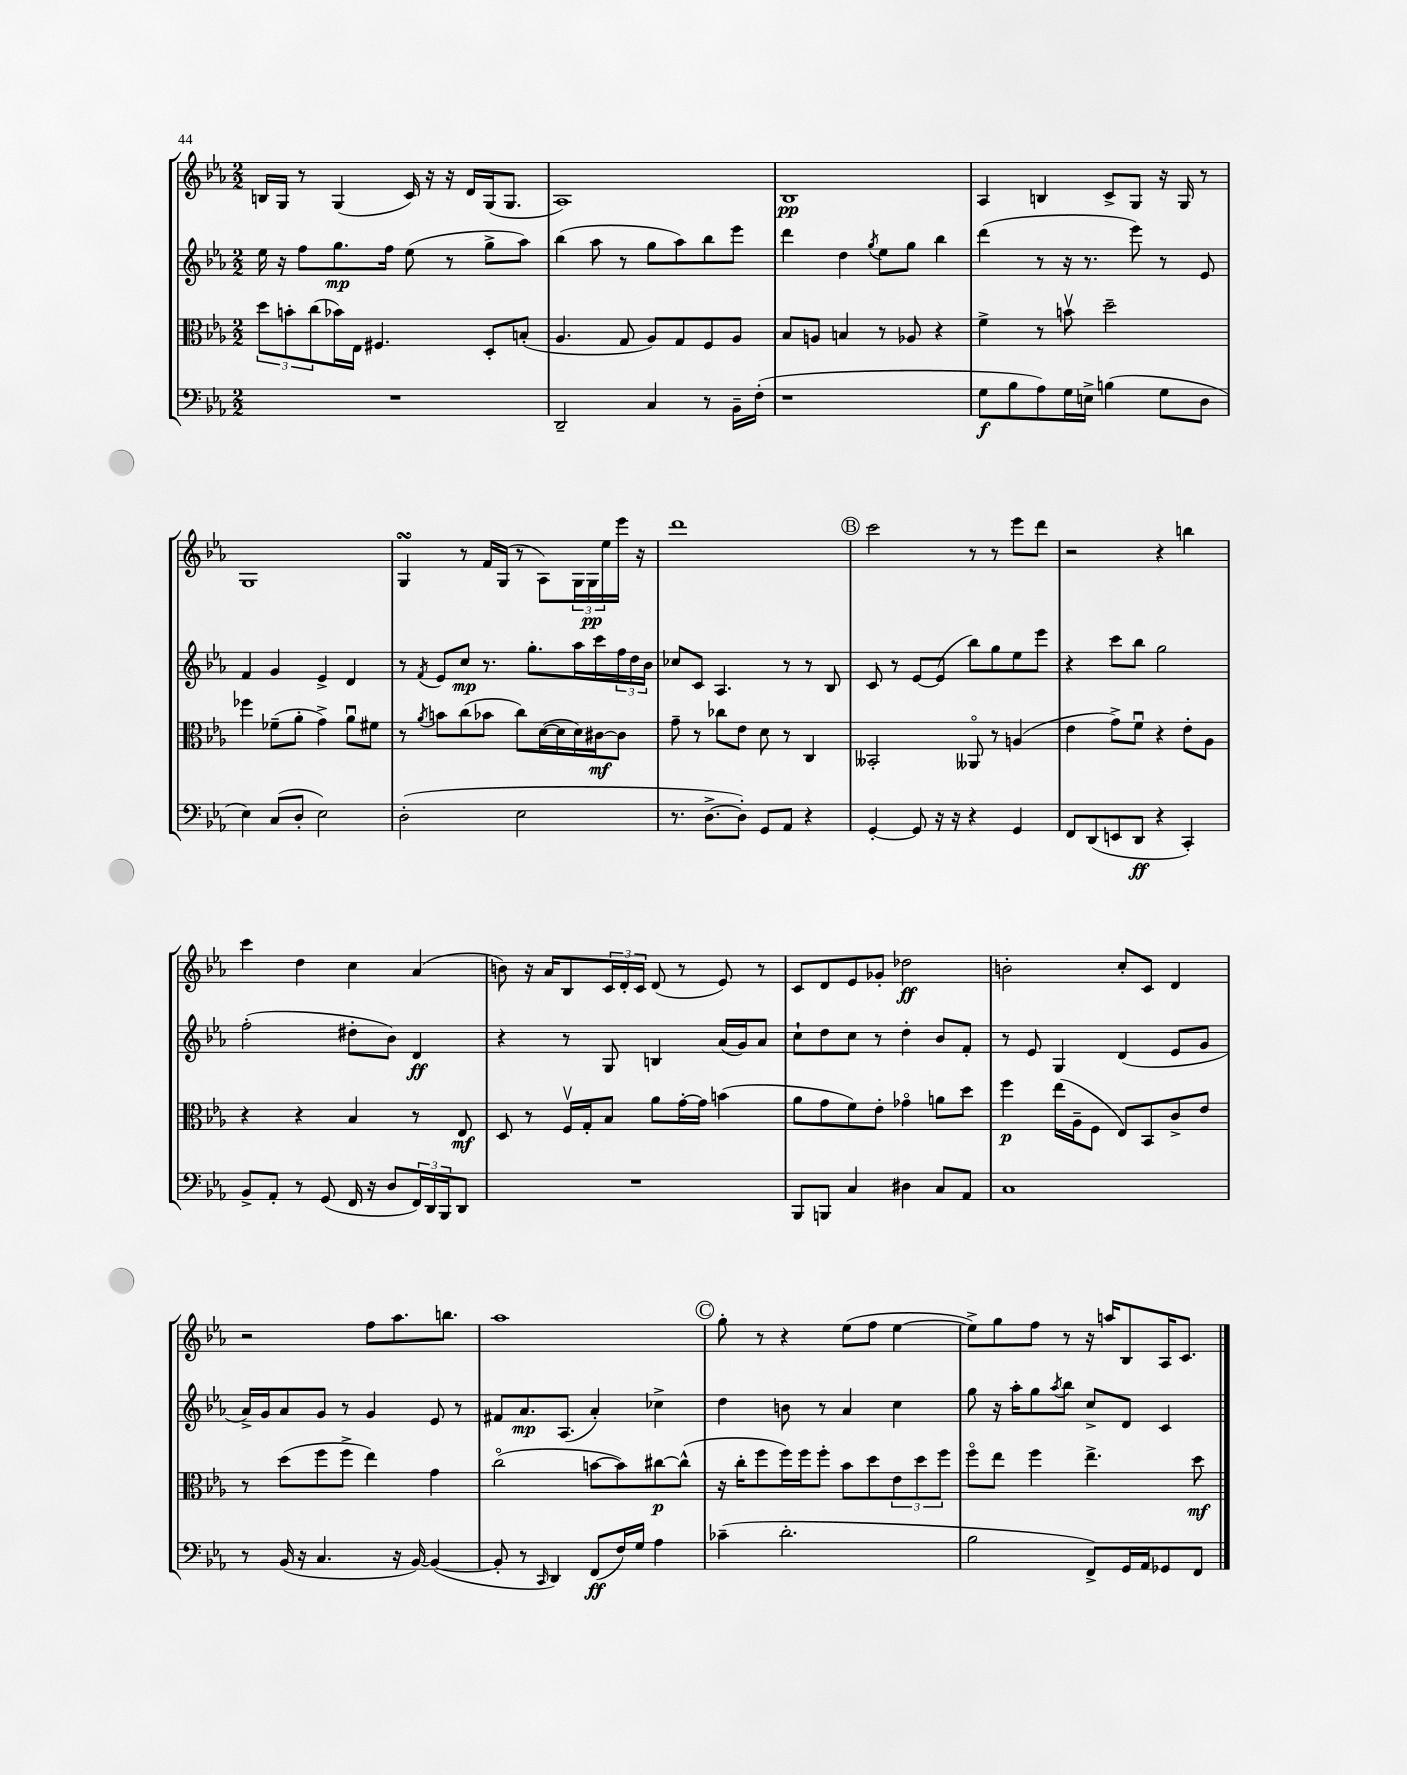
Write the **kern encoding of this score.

**kern	**kern	**kern	**kern
*staff4	*staff3	*staff2	*staff1
*clefF4	*clefC3	*clefG2	*clefG2
*k[b-e-a-]	*k[b-e-a-]	*k[b-e-a-]	*k[b-e-a-]
*M2/2	*M2/2	*M2/2	*M2/2
1r	12dd\L	16ee-\	16B/LL
.	.	16r	16G/JJ
.	12b'\	.	.
.	.	8ff\L	8r
.	(12cc\	.	.
.	16b-\L)	8.gg\	(4G/
.	16E-\JJ	.	.
.	4.F#/	.	.
.	.	16ff\Jk	.
.	.	(8ee-\	16c/)
.	.	.	16r
.	.	8r	16r
.	.	.	16d/LL
.	8D'/L	8gg^\L	(16G/J
.	.	.	8.G/J
.	(8B'/J	8aa-\J)	.
=	=	=	=
2DD~/	4.A-/	(4bb-\	1A-)
.	.	8aa-\	.
.	8G/	8r	.
4C/	8A-/L)	8gg\L	.
.	8G/	8aa-\)	.
8r	8F/	8bb-\	.
16BB-~\LL	8A-/J	8eee-\J	.
(16F'\JJ	.	.	.
=	=	=	=
1r	8B-/L	4ddd\	1B-
.	8A/J	.	.
.	4B/	4dd\	.
.	.	8qgg/	.
.	8r	8ee-\L	.
.	8A-/	8gg\J	.
.	4r	4bb-\	.
=	=	=	=
8G\L	4f^\	(4ddd\	4A-/
8B-\	.	.	.
8A-\)	8r	8r	4B/
16G\L	8bv\	16r	.
16E^\JJ	.	8.r	.
(4B\	2dd~\	.	8c^/L
.	.	8eee-\)	8G/J
8G\L	.	8r	16r
.	.	.	16G/
8D\J	.	8e-/	8r
=	=	=	=
4E-\)	4ff-\	4f/	1G
(8C/L	(8f-~\L	4g/	.
8D'/J	8a-'\J	.	.
2E-\)	4g^\)	4e-^/	.
.	8a-u\L	4d/	.
.	8f#\J	.	.
=	=	=	=
(2D'\	8r	8r	4G/
.	8qa-/	8qf/	.
.	8b\L	8e-/L	.
.	(8cc\	8cc/J	8r
.	8b-\J	8.r	16f/LL
.	.	.	(16G/JJ
2E-\	8cc\L)	.	8r
.	.	8.gg'\L	.
.	([16d\L	.	8A-\L)
.	16d\]	.	.
.	16d\)	16aa-\L	24G\L
.	.	.	24G\
.	[16c#\J	16ccc\	.
.	.	.	24ee-\
.	8c#\]J	24ff\	16eee-\JJ
.	.	24dd\	.
.	.	.	16r
.	.	24b-\JJ	.
=	=	=	=
8.r	8g~\	8cc-/L	1ddd
.	8r	8c/J	.
[8.D^\L	.	.	.
.	8cc-\L	4.A-/	.
8D'\]J)	8e-\J	.	.
8GG/L	8d\	.	.
8AA-/J	8r	8r	.
4r	4C/	8r	.
.	.	8B-/	.
=	=	=	=
[4GG'/	2BB--'/	8c/	2ccc\
.	.	8r	.
8GG/]	.	[8e-/L	.
16r	.	(8e-/]J	.
16r	.	.	.
4r	8AA--o/	8bb-\L)	8r
.	8r	8gg\	8r
4GG/	(4A/	8ee-\	8eee-\L
.	.	8eee-\J	8ddd\J
=	=	=	=
8FF/L	4e-\	4r	2r
(8DD/	.	.	.
8EE/	8g^\L)	8ccc\L	.
8DD/J	8fu\J	8bb-\J	.
4r	4r	2gg\	4r
4CC'/)	8e-'\L	.	4bb\
.	8A-\J	.	.
=	=	=	=
8BB-^/L	4r	(2ff'\	4ccc\
8AA-'/J	.	.	.
8r	4r	.	4dd\
(8GG/	.	.	.
16FF/	4B-/	8dd#'\L	4cc\
16r	.	.	.
8D/L	.	8b-\J)	.
24FF/L)	8r	4d/	(4a-/
24DD/	.	.	.
24BBB-/J	.	.	.
8DD/J	8E-/	.	.
=	=	=	=
1r	8D/	4r	8b\)
.	8r	.	16r
.	.	.	16a-/LK
.	16Fv/LL	8r	8B-/
.	16G'/J	.	.
.	8B-/J	8G/	24c/L
.	.	.	24d'/
.	.	.	24c/JJ
.	8a-\L	4B/	(8d/
.	[16g'\L	.	8r
.	16g\]JJ	.	.
.	(4b\	(16a-/LL	8e-/)
.	.	16g/J)	.
.	.	8a-/J	8r
=	=	=	=
8BBB-/L	8a-\L	8cc`\L	8c/L
8BBB/J	8g\	8dd\	8d/
4C/	8f\)	8cc\J	8e-/
.	8e-'\J	8r	8g-'/J
4D#\	4g-o\	4dd'\	2dd-\
8C/L	8a\L	8b-/L	.
8AA-/J	8dd\J	8f'/J	.
=	=	=	=
1C	4ff\	8r	2b'\
.	.	8e-/	.
.	(16ee-\LL	4G/	.
.	16A-~\J	.	.
.	8F\J	.	.
.	8E-/L)	(4d/	8cc'/L
.	8BB-/	.	8c/J
.	8c^/	8e-/L	4d/
.	8e-/J	8g/J	.
=	=	=	=
8r	8r	16a-^/LL)	2r
.	.	16g/J	.
(16BB-/	(8dd\L	8a-/	.
16r	.	.	.
4.C/	8ff\	8g/J	.
.	8ff^\J	8r	.
.	4ee-\)	4g/	8ff\L
16r	.	.	8.aa-\
[16BB-/)	.	.	.
(4BB-/_	4g\	8e-/	.
.	.	.	8.bb\J
.	.	8r	.
=	=	=	=
8BB-'/]	(2cco\	8f#/L	1aa-
8r	.	8.a-/	.
16qqCC/	.	.	.
4DD/)	.	.	.
.	.	(8.A-/J	.
(8FF/L	[8b\L	4a-'/)	.
16F/L)	8b\])	.	.
16G/JJ	.	.	.
4A-\	[8cc#\	4cc-^\	.
.	(8cc#^^\]J	.	.
=	=	=	=
(4c-~\	16r	4dd\	8gg'\
.	16cc'\LK	.	.
.	8ff\	.	8r
2.d'\	16ff\L)	8b\	4r
.	16ff\J	.	.
.	8ff'\J	8r	.
.	8b-\L	4a-/	(8ee-\L
.	8dd\	.	8ff\J
.	12e-\	4cc\	[4ee-\
.	12dd\	.	.
.	12ff\J	.	.
=	=	=	=
2B-\	8ffo\L	8gg\	8ee-^\]L)
.	8ee-\J	16r	8gg\
.	.	16aa-'\LK	.
.	4ff\	8gg\	8ff\J
.	.	8qaa-/	.
.	.	8bb-\J	8r
8FF^/L)	4.ee-^\	8cc^/L	16r
.	.	.	16aa/LK
16GG/L	.	8d/J	8B-/
16AA-/J	.	.	.
8GG-/	.	4c/	16A-/K
.	.	.	8.c/J
8FF/J	8dd\	.	.
==	==	==	==
*-	*-	*-	*-
